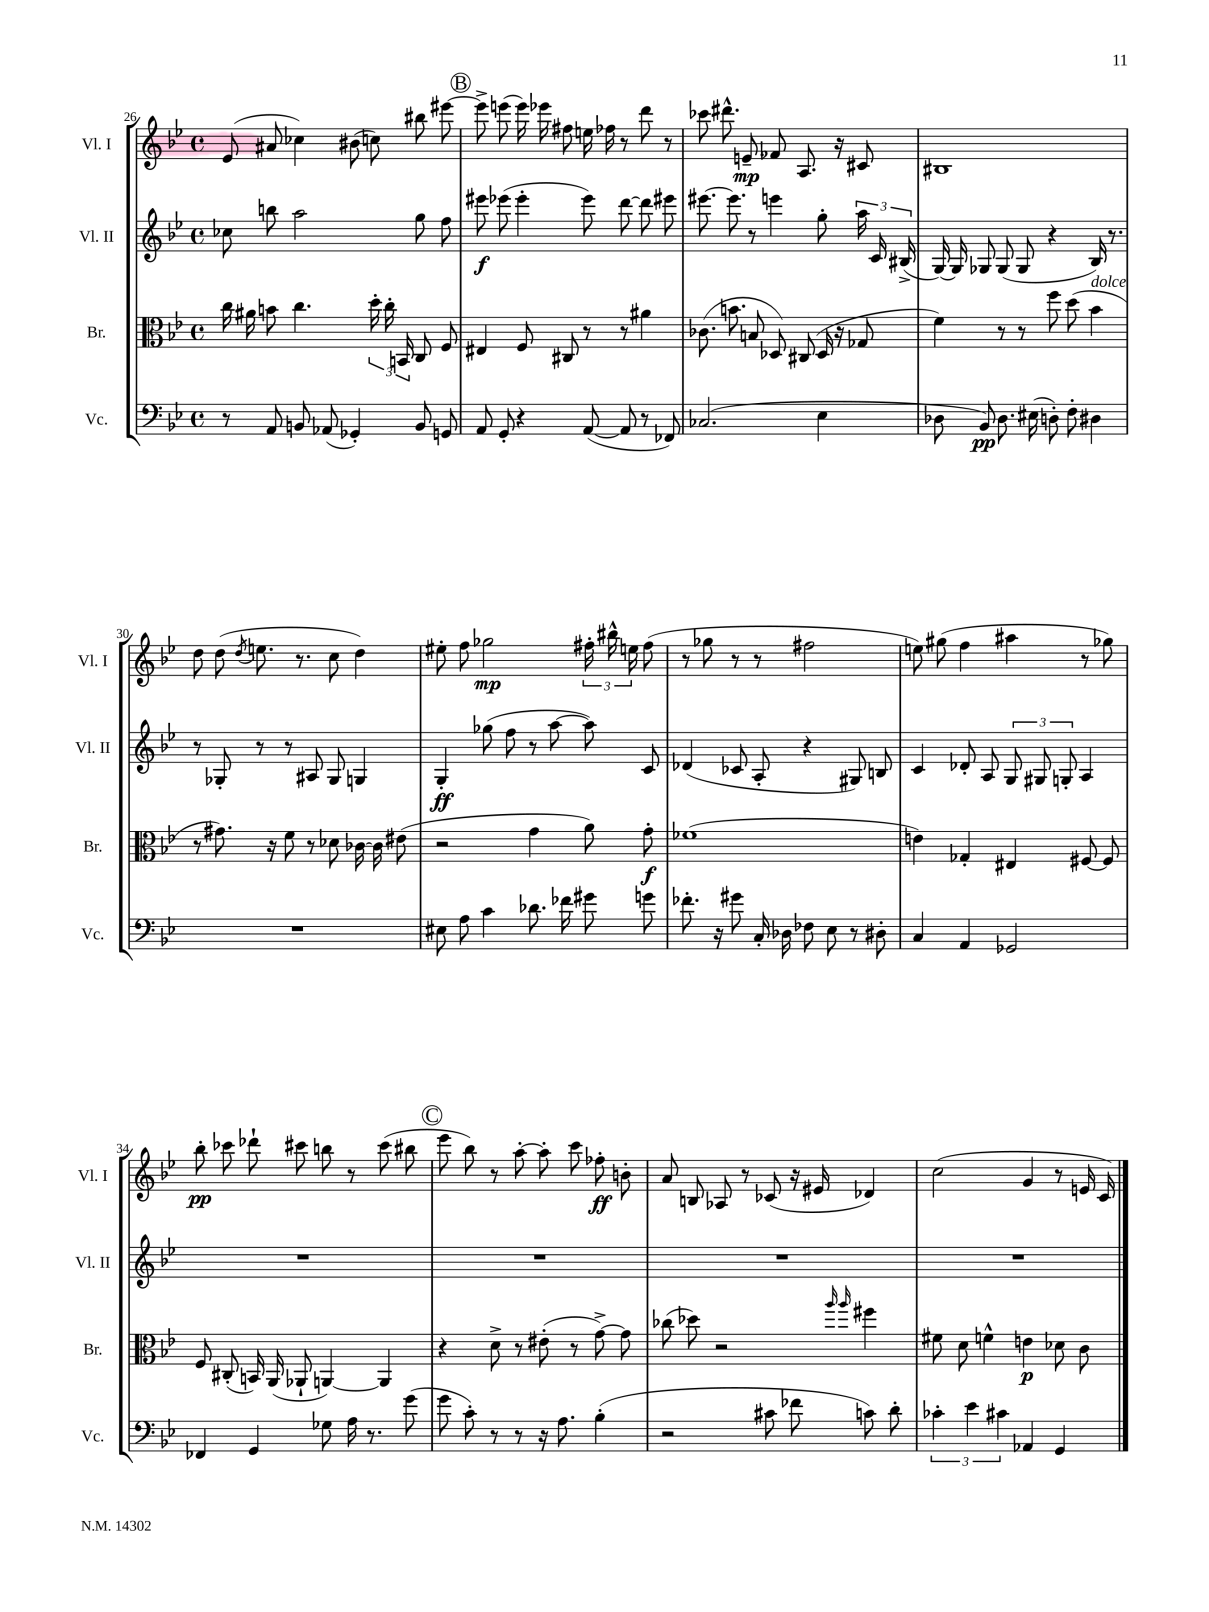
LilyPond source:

<<
\new StaffGroup <<
\new Staff = "s0" \with { instrumentName = "Vl. I" shortInstrumentName = "Vl. I" } {
    \clef treble \key bes \major \defaultTimeSignature \time 4/4
    \autoBeamOff ees'8( ais'8 ces''4) bis'8( c''8) bis''8 eis'''8~ |
    \mark \markup { \circle "B" } eis'''8-> e'''8( e'''16) ees'''16 fis''8 e''16 fes''16 r8 d'''8 r8 |
    ces'''8 dis'''8.-^ e'8.--\mp fes'8 a8. r16 cis'8 |
    bis1 |
    d''8 d''8( \acciaccatura { d''8 } e''8. r8. c''8 d''4) |
    eis''8-. f''8 ges''2\mp \tuplet 3/2 { fis''16-. bis''16-^ e''16 } fis''8( |
    r8 ges''8 r8 r8 fis''2 |
    e''8) gis''8( f''4 ais''4 r8 ges''8) |
    bes''8-.\pp ces'''8 des'''8-! cis'''8 b''8 r8 cis'''8( bis''8 |
    \mark \markup { \circle "C" } ees'''8 bes''8) r8 a''8~-. a''8-. c'''8 fes''8-.\ff b'8-. |
    a'8 b8 aes8 r8 ces'8( r16 eis'16 des'4) |
    c''2( g'4 r8 e'16 c'16) \bar "|." |
}
\new Staff = "s1" \with { instrumentName = "Vl. II" shortInstrumentName = "Vl. II" } {
    \clef treble \key bes \major \defaultTimeSignature \time 4/4
    \autoBeamOff ces''8 b''8 a''2 g''8 f''8 |
    \mark \markup { \circle "B" } eis'''8\f ees'''8( ees'''4-. ees'''8) d'''8~ d'''8 eis'''8 |
    eis'''8.~ eis'''8. r8 e'''4 g''8-. \tuplet 3/2 { a''16 c'16 bis16->( } |
    g16~) g16 ges8 ges8( ges8 r4 bes16) r8. |
    r8 ges8-. r8 r8 ais8 ges8 g4 |
    g4-.\ff ges''8( f''8 r8 a''8~ a''8) c'8 |
    des'4( ces'8 a8-. r4 gis8) b8 |
    c'4 des'8-. a8 \tuplet 3/2 { g8 gis8 g8-. } a4 |
    R1 |
    \mark \markup { \circle "C" } R1 |
    R1 |
    R1 \bar "|." |
}
\new Staff = "s2" \with { instrumentName = "Br." shortInstrumentName = "Br." } {
    \clef alto \key bes \major \defaultTimeSignature \time 4/4
    \autoBeamOff c''16 ais'16 b'8 c''4. \tuplet 3/2 { d''16-. c''16-. b,16 } c8 f8 |
    \mark \markup { \circle "B" } eis4 f8 cis8 r8 r8 ais'4 |
    ces'8.( b'8. b8 des8) cis8( des16 r16 ges8 |
    f'4) r8 r8 f''8 d''8( bes'4^\markup { \italic "dolce" } |
    r8 gis'8.) r16 f'8 r8 des'8 ces'16~ ces'16 eis'8( |
    r2 g'4 a'8) g'8-.\f |
    fes'1( |
    e'4) ges4-. eis4 fis8~ fis8 |
    f8 cis8-.( b,16) a,16( aes,8-! a,4~) a,4 |
    \mark \markup { \circle "C" } r4 d'8-> r8 eis'8-.( r8 g'8~->) g'8 |
    ces''8( des''8) r2 \grace { a''16 a''16 } fis''4 |
    fis'8 d'8 f'4-^ e'4\p des'8 c'8 \bar "|." |
}
\new Staff = "s3" \with { instrumentName = "Vc." shortInstrumentName = "Vc." } {
    \clef bass \key bes \major \defaultTimeSignature \time 4/4
    \autoBeamOff r8 a,8 b,8 aes,8( ges,4-.) b,8 g,8 |
    \mark \markup { \circle "B" } a,8 g,8-. r4 a,8~( a,8 r8 fes,8) |
    ces2.( ees4 |
    des8 bes,8\pp) des8. eis16( d8-.) f8-. dis4 |
    R1 |
    eis8 a8 c'4 des'8. fes'16 gis'8 g'8 |
    fes'8.-. r16 gis'8 c16-. des16 fes8 ees8 r8 dis8-. |
    c4 a,4 ges,2 |
    fes,4 g,4 ges8 a16 r8. g'8( |
    \mark \markup { \circle "C" } g'8 c'8-.) r8 r8 r16 a8. bes4-.( |
    r2 cis'8 fes'8 c'8) d'8-. |
    \tuplet 3/2 { ces'4-. ees'4 cis'4 } aes,4 g,4 \bar "|." |
}
>>
>>
\layout { \context { \Score currentBarNumber = #26 } }
